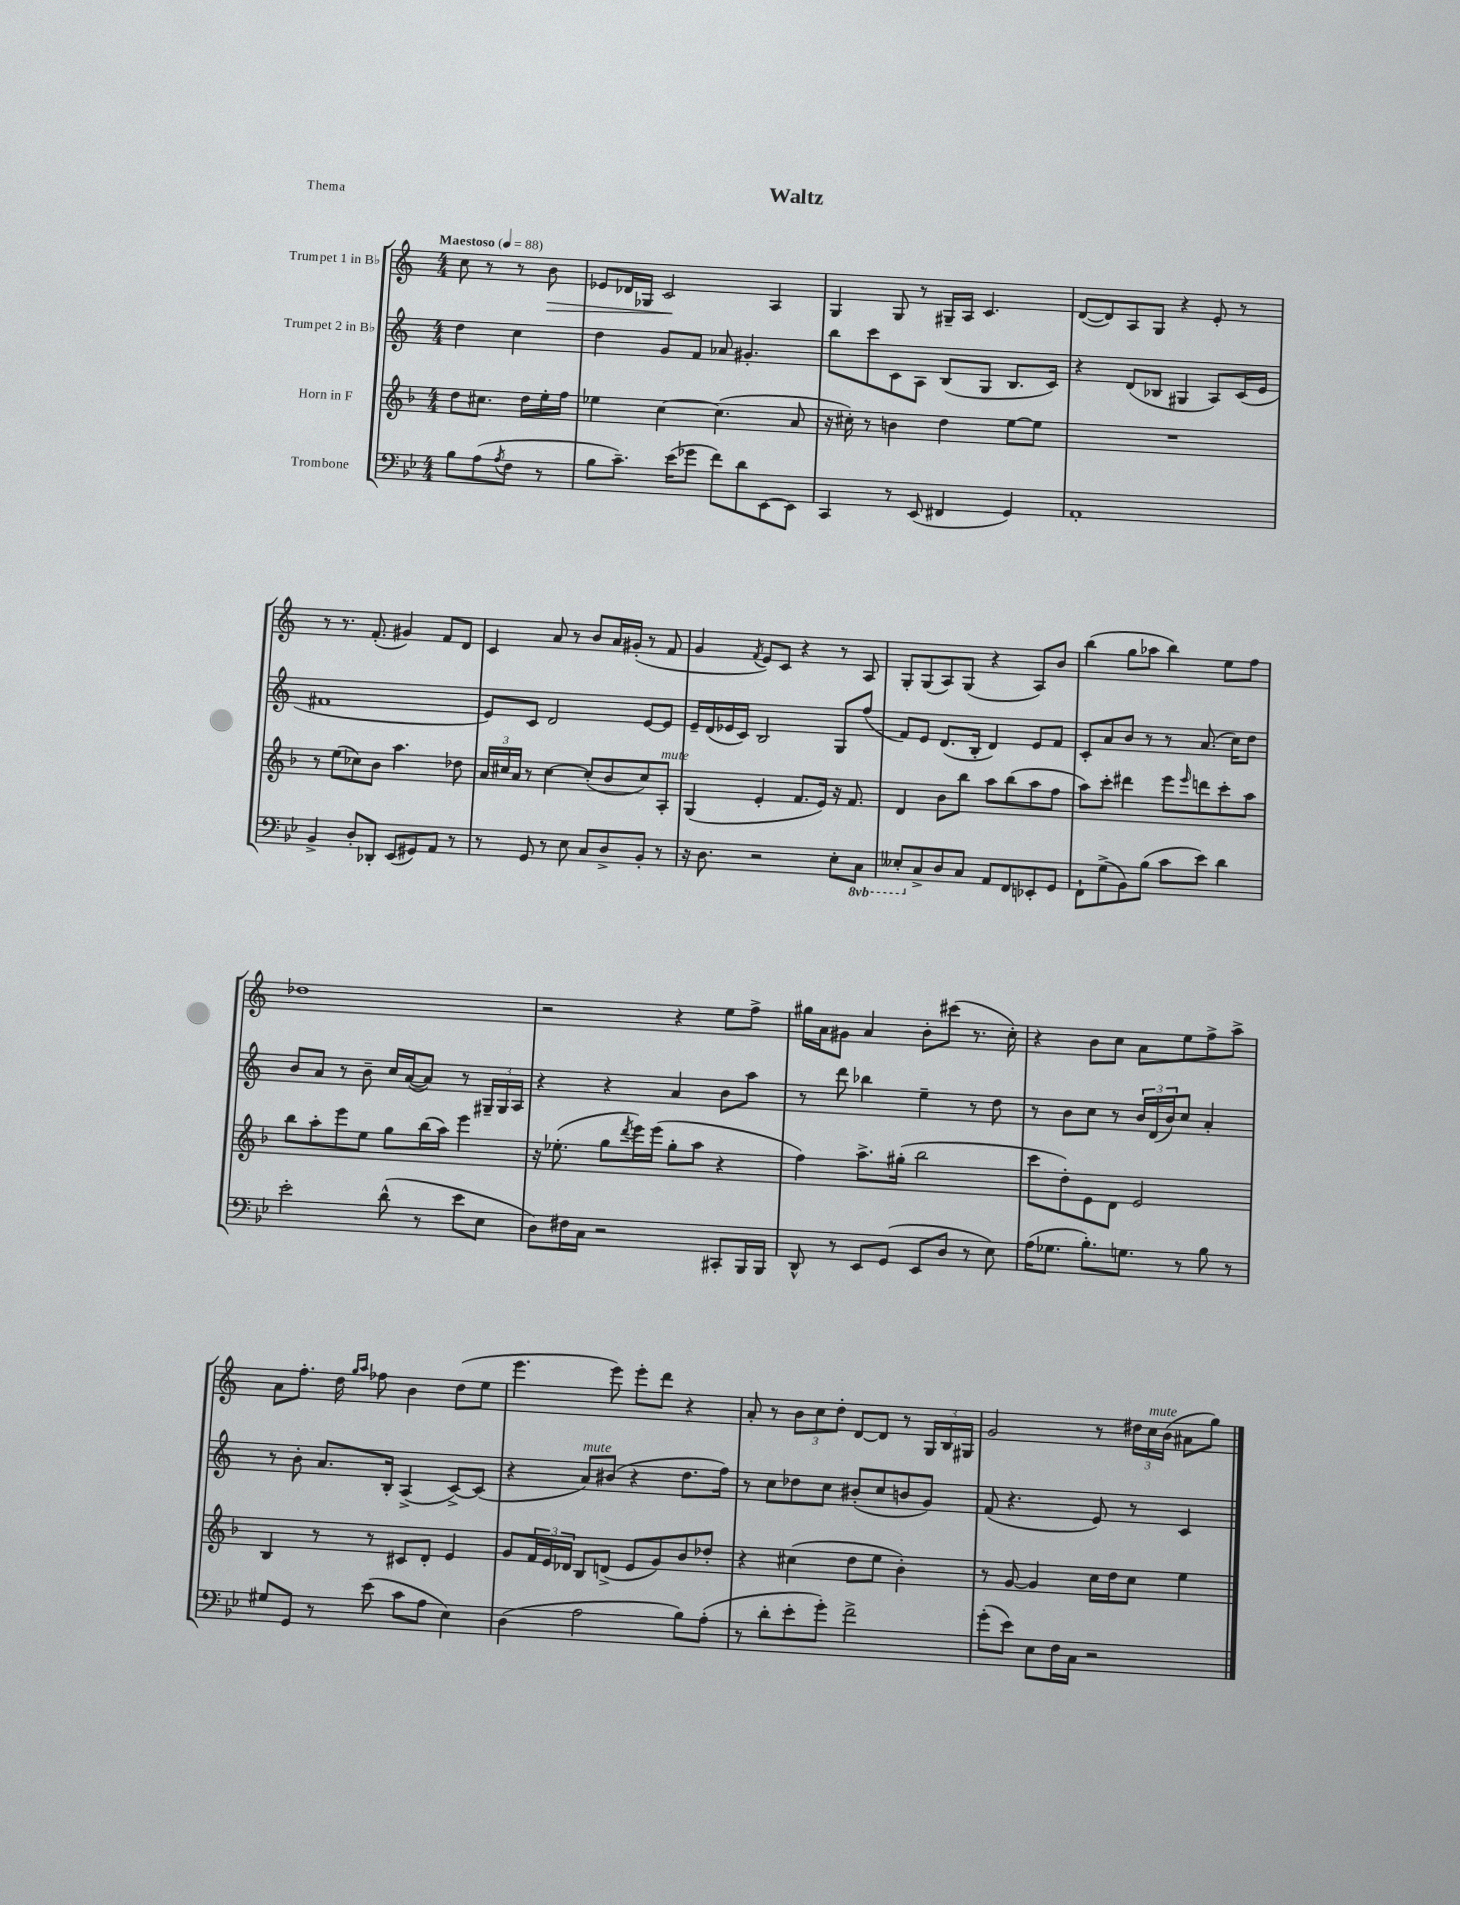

**kern	**kern	**kern	**kern
*staff4	*staff3	*staff2	*staff1
*clefF4	*clefG2	*clefG2	*clefG2
*k[b-e-]	*k[b-]	*k[]	*k[]
*M4/4	*M4/4	*M4/4	*M4/4
*MM88	*MM88	*MM88	*MM88
8B-\L	8dd\L	4dd\	8cc\
(8A\	8.cc#\J	.	8r
8qA/	.	.	.
8F\J	.	4cc\	8r
.	16dd\LL	.	.
8r	16ee'\	.	8b\
.	16ff\JJ	.	.
=	=	=	=
8B-\L	4ee-\	4dd\	8e-/L
8.c~\J)	.	.	16d-/L
.	.	.	16G-/JJ
.	[4cc\	8g/L	2c/
(16e-\LK	.	.	.
8g-\J	.	8f/J	.
8f\L)	(4.cc\]	8a-/	.
8d\	.	4.g#'/	.
[8EE-\	.	.	4A/
8EE-\]J	8a/	.	.
=	=	=	=
4CC/	16r	8bb\L	4G/
.	16cc#'\)	.	.
.	8r	8ccc\	.
8r	4b\	8c\	8G/
(8EE-/	.	8A\J	8r
4FF#/	4dd\	(8B/L	16G#~/LL
.	.	.	16A/JJ
.	.	8G/J	4.c/
4GG/)	[8ee\L	8.B/L	.
.	8ee\]J	.	.
.	.	16c/Jk)	.
=	=	=	=
1AA'	1r	4r	([8d/L
.	.	.	8d/])
.	.	(8d/L	8A/
.	.	8B-/J	8G/J
.	.	4G#/	4r
.	.	8A/L)	8e'/
.	.	(16c/L	8r
.	.	16e/JJ	.
=	=	=	=
4BB-^/	8r	1f#	8r
.	(8ee\L	.	8.r
8D'/L	8cc-\)	.	.
.	.	.	(8.f'/
8DD-'/J	8b-\J	.	.
(8EE-/L	4.aa\	.	4g#/)
8GG#/)	.	.	.
8AA/J	.	.	8f/L
8r	8dd-\	.	8d/J
=	=	=	=
8r	24a/LL	8e/L)	4c/
.	24cc#/	.	.
.	24a/JJ	.	.
8GG/	8r	8c/J	.
8r	[4cc#\	2d/	8a/
8E-\	.	.	8r
8C/L	(8cc#'/]L	.	8b/L
8D^/	8b-/	.	16a/L
.	.	.	(16g#'/JJ
8BB-'/J	8cc#/)	[8e/L	8r
8r	8A'/J	8e/]J	8f/
=	=	=	=
16r	(4G/	16e~/LL	4g/
8.D\	.	(16d/	.
.	.	16e-/	.
.	.	16c/JJ)	.
.	.	.	8qf/
2r	4e'/	2B/	8e/L)
.	.	.	8c/J
.	8.f/L	.	4r
.	16e/Jk)	.	.
8E-'\L	16r	8G/L	8r
.	8.f/	.	.
8CC\J	.	(8ff/J	8A/
=	=	=	=
8EE--'/L	4d/	8f/L)	8G'/L
8C^/	.	8e/J	(8G/
8D/	8b-\L	(8.d/L	8A/)
8C/J	8bb-\J	.	(8G/J
.	.	16B'/Jk	.
8AA/L	8aa\L	4d/)	4r
8FF/	(8bb-\	.	.
8EE-'/	8aa\	8e/L	8A/L)
8GG/J	8ff\J	8f/J	8b/J
=	=	=	=
8FF`\L	8aa\L)	8c'/L	(4bb\
(8G^\	8ccc'\J	8a/	.
8BB-\)	4ddd#\	8b/J	8gg\L
(8B-\J	.	8r	8aa-\J
8c\L	8eee\L	8r	4bb\)
.	16qqeee/	.	.
8e-\J)	8ddd\	(8.a/	.
4d\	8ccc'\	.	8ee\L
.	.	16cc\LK)	.
.	8aa\J	8dd\J	8ff\J
=	=	=	=
2e-'\	8bb-\L	8b/L	1dd-
.	8aa'\	8a/J	.
.	8eee\	8r	.
.	8ee\J	8b~\	.
(8d^^\	8gg\L	16cc/LL	.
.	.	([16a/J	.
8r	(16bb-\L	8a/]J)	.
.	16aa\JJ)	.	.
8e-\L	4eee\	8r	.
8E-\J	.	24G#~/LL	.
.	.	24G#/	.
.	.	24A/JJ	.
=	=	=	=
8D\L)	16r	4r	2r
.	(8.ee-'\	.	.
16F#\L	.	.	.
16C\JJ	.	.	.
2r	8gg\L	4r	.
.	8qddd/	.	.
.	16eee\L)	.	.
.	(16eee\JJ	.	.
.	8gg'\L	4a/	4r
.	8aa\J	.	.
8CC#'/L	4r	8b\L	8ee\L
16BBB-/L	.	8aa\J	8ff^\J
16BBB-/JJ	.	.	.
=	=	=	=
8DD^^/	4ff\)	8r	16gg#\LL
.	.	.	16a\J
8r	.	8ddd\	8g#\J
8EE-/L	8.aa^\L	4bb-\	4a/
(8GG/J	.	.	.
.	(16gg#'\Jk	.	.
8EE-/L	2bb-\	4ee~\	8b'\L
8D/J	.	.	(8ccc#\J
8r	.	8r	8.r
8E-\)	.	8dd\	.
.	.	.	16cc'\)
=	=	=	=
(16A\LK	8ccc\L	8r	4r
8.G-\J	.	.	.
.	8dd'\)	8b\L	.
8.B-'\L)	8e\	8cc\J	8b\L
.	8d\J	8r	8cc\J
8.G\J	.	.	.
.	2e/	24b/LL	8a\L
.	.	(24d/	.
.	.	24b/J)	.
8r	.	8cc/J	8ee\
8B-\	.	4a'/	8ff^\
8r	.	.	8aa^\J
=	=	=	=
8G#/L	4B-/	8r	8a\L
8GG/J	.	8b'\	8.ff'\J
8r	8r	8.a/L	.
.	.	.	16dd\
.	.	.	16qqgg/LL
.	.	.	16qqaa/JJ
(8e-\	8r	.	8ff-\
.	.	16B'/Jk	.
8c\L	8c#/L	(4A^/	4b\
8A\J	8d'/J	.	.
4E-\)	4e/	[8c^/L)	(8dd\L
.	.	(8c/]J	8ee\J
=	=	=	=
(4D\	8g/L	4r	4.eee\
.	24f/L	.	.
.	24e/	.	.
.	24d-/JJ	.	.
2A\	8B-/L	8a/L)	.
.	(8d^/J	(8b#/J	8eee\)
.	8e/L	4r	8eee'\L
.	8g/)	.	8ddd\J
8B-\L)	8b-/	8.dd\L	4r
(8A'\J	8dd-'/J	.	.
.	.	16ff\Jk)	.
=	=	=	=
8r	4r	8r	8a'/
8d'\L	.	8cc\L	8r
8e-'\	(4cc#\	8dd-\	12b\L
.	.	.	12cc\
8g'\J)	.	8cc\J	.
.	.	.	12dd'\J
2f^\	8dd\L	(8b#'/L	[8d/L
.	8ee\J	8cc/	8d/]J
.	4b-'\)	8b/	8r
.	.	8g/J)	24G/LL
.	.	.	24B/
.	.	.	24G#/JJ
=	=	=	=
(8g'\L	8r	(8f/	2g/
8e-\J)	[8g/	4.r	.
8E-\L	4g/]	.	.
16F\L	.	.	.
16C\JJ	.	.	.
2r	16cc\LL	8e/)	8r
.	16dd\J	.	.
.	8cc\J	8r	24dd#\LL
.	.	.	24cc\
.	.	.	(24b\JJ
.	4ee\	4c/	8a#\L
.	.	.	8gg\J)
==	==	==	==
*-	*-	*-	*-
